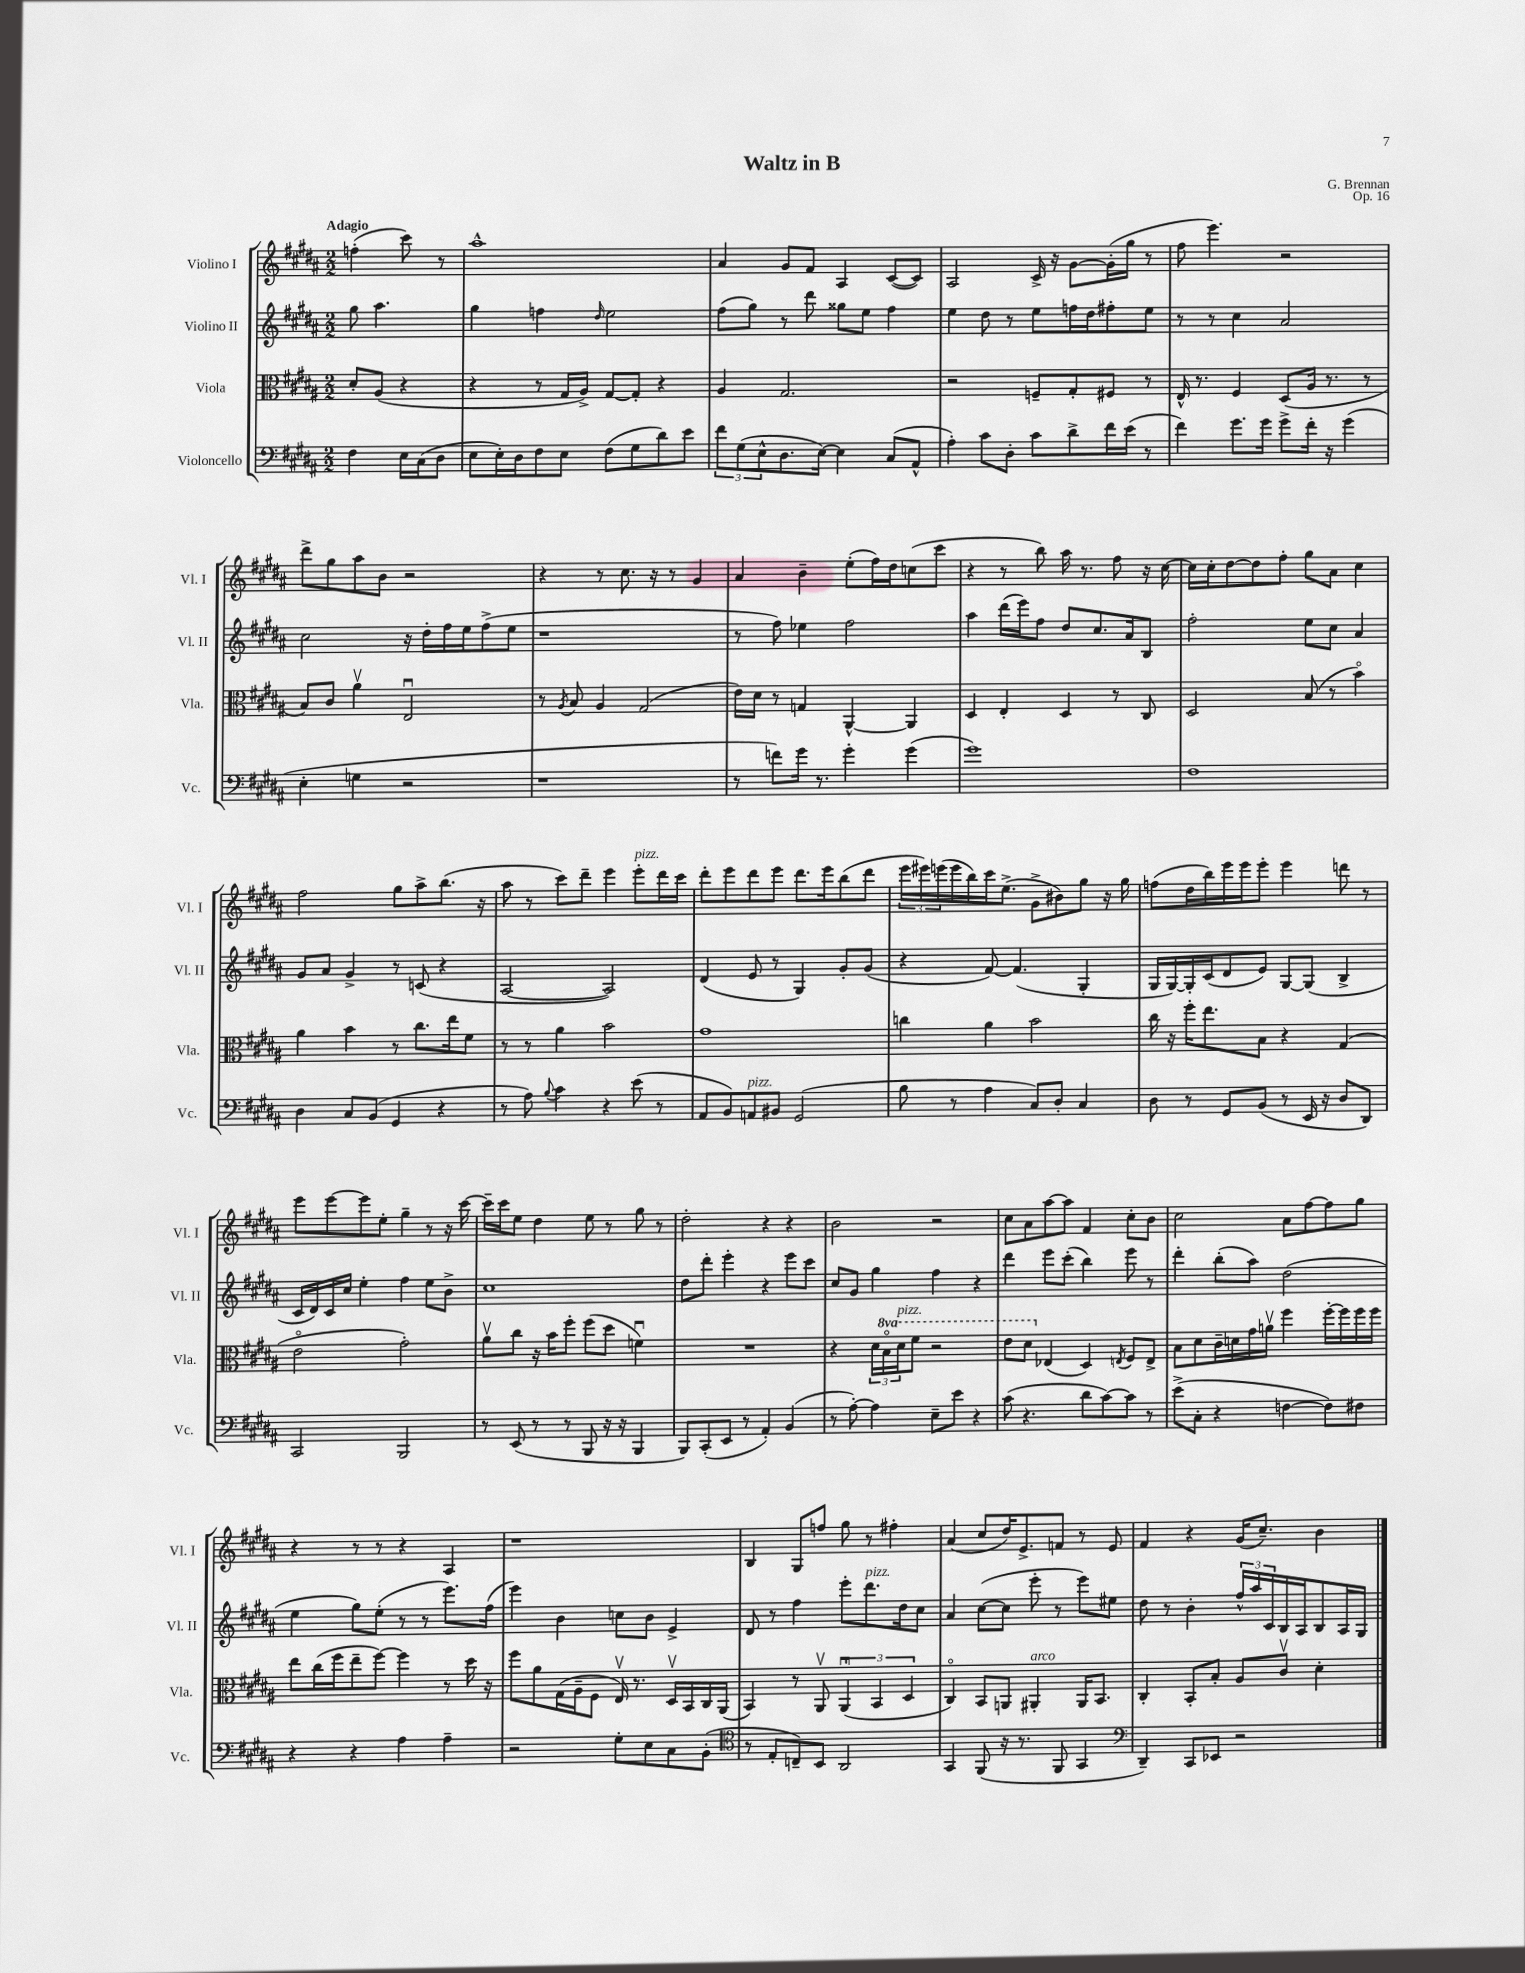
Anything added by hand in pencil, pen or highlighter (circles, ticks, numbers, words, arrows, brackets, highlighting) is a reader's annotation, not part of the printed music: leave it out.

**kern	**kern	**kern	**kern
*staff4	*staff3	*staff2	*staff1
*clefF4	*clefC3	*clefG2	*clefG2
*k[f#c#g#d#a#]	*k[f#c#g#d#a#]	*k[f#c#g#d#a#]	*k[f#c#g#d#a#]
*M2/2	*M2/2	*M2/2	*M2/2
4F#	8d#'	8gg#	(4ff'
.	(8A#	4.aa#	.
16E	4r	.	8ccc#)
(16C#	.	.	.
8D#	.	.	8r
=	=	=	=
8E	4r	4gg#	1aa#^^
16E')	.	.	.
16D#	.	.	.
8F#	8r	4ff	.
8E	16G#	.	.
.	16A#^)	.	.
.	.	16qqdd#	.
(8F#	[8G#	2ee	.
8G#	8G#']	.	.
8d#)	4r	.	.
8e	.	.	.
=	=	=	=
12f#	4A#	(8ff#	4a#
(12G#	.	.	.
.	.	8gg#)	.
12E^^	.	.	.
8.D#	2.G#	8r	8g#
.	.	8ddd#	8f#
[16E)	.	.	.
4E]	.	8gg##	4A#
.	.	8ee	.
(8C#	.	4ff#	([8c#
8AA#^^	.	.	8c#])
=	=	=	=
4A#')	2r	4ee	2A#
8c#	.	8dd#	.
8D#'	.	8r	.
8c#	8F~	8ee	16c#^
.	.	.	16r
8d#^	8G#'	16ff	[8g#
.	.	16dd#	.
16f#	8F#	8ff#'	(16g#']
(16e	.	.	16gg#
8r	8r	8ee	8r
=	=	=	=
4f#)	16E^^	8r	8ff#
.	8.r	.	.
.	.	8r	4.eee)
8.g#	4F#	4cc#	.
16g#	.	.	.
8g#^	(8D#	2a#	2r
16f#'	16A#	.	.
16r	8.r	.	.
(4g#	.	.	.
.	8r	.	.
=	=	=	=
4E'	8B)	2cc#	8ddd#^
.	8c#	.	8gg#
4G	4a#v	.	8aa#
.	.	.	8b
2r	2Eu	16r	2r
.	.	16dd#'	.
.	.	16ff#	.
.	.	16ee	.
.	.	(8ff#^	.
.	.	8ee	.
=	=	=	=
1r	8r	1r	4r
.	8qA#	.	.
.	8B	.	.
.	4A#	.	8r
.	.	.	8.cc#
.	(2G#	.	.
.	.	.	16r
.	.	.	8r
.	.	.	4g#
=	=	=	=
8r	16e)	8r	4a#
.	16d#	.	.
8f)	8r	8ff#)	.
16g#	4G	4ee-	4b~
8.r	.	.	.
4g#'	[4AA#^^	2ff#	(8ee'
.	.	.	16ff#)
.	.	.	16dd#
(4g#	4AA#]	.	(8cc
.	.	.	8ccc#
=	=	=	=
1g#)	4D#	4aa#	4r
.	4E'	(16ddd#	8r
.	.	16eee)	.
.	.	8ff#	8bb)
.	4D#	8dd#	16aa#
.	.	.	8.r
.	.	8.cc#	.
.	8r	.	8ff#
.	.	16a#	.
.	8C#	8B	16r
.	.	.	[16cc#
=	=	=	=
1F#	2D#	2ff#'	16cc#]
.	.	.	16cc#'
.	.	.	[8dd#
.	.	.	8dd#]
.	.	.	8ff#'
.	(8B	8ee	8gg#
.	8r	8cc#	8a#
.	4bo)	4a#	4cc#
=	=	=	=
4D#	4a#	8g#	2ff#
.	.	8a#	.
8C#	4b	4g#^	.
(8BB	.	.	.
4GG#	8r	8r	8gg#
.	8.cc#	(8c	8aa#^
4r	.	4r	(8.bb
.	16ee	.	.
.	8f#	.	.
.	.	.	16r
=	=	=	=
8r	8r	[2A#	8aa#
8A#)	8r	.	8r
8qqB	.	.	.
4c#	4a#	.	8ccc#)
.	.	.	8ddd#~
4r	2b	2A#])	4eee
(8e	.	.	8eee'
8r	.	.	16ddd#
.	.	.	16ccc#
=	=	=	=
8AA#	1g#	(4d#	8ddd#'
8BB)	.	.	8eee
8AA	.	8e	8ddd#
8BB#	.	8r	8eee
(2GG#	.	4G#)	8.ddd#
.	.	.	16eee
.	.	8g#'	(8bb
.	.	(8g#	8ddd#
=	=	=	=
8B	4cc	4r	24eee
.	.	.	24eee#)
.	.	.	(24eee
8r	.	.	16eee
.	.	.	16bb)
4A#	4a#	[8f#)	16ccc#
.	.	.	(8.ee^
.	.	(4.f#]	.
8C#)	2b	.	8g#^
8D#'	.	.	8b#)
4C#	.	4G#'	8gg#
.	.	.	16r
.	.	.	16gg#
=	=	=	=
8D#	16cc#	16G#	(8ff
.	16r	[16G#)	.
8r	16ff#'	16G#']	16dd#
.	8.ee	(16c#	16bb)
8GG#	.	8d#	16eee
.	.	.	16eee
(8BB	8B	8e)	8eee'
8r	4r	[8G#	4eee
16EE	.	(8G#]	.
16r	.	.	.
8D#	(4G#	4B^	8ddd
8DD#)	.	.	8r
=	=	=	=
2CC#	2eo	16c#	8eee
.	.	16d#)	.
.	.	16c#	[8eee
.	.	16cc#	.
.	.	4ee'	8eee]
.	.	.	8ee'
2BBB	2g#')	4ff#	4gg#~
.	.	8ee	8r
.	.	8b^	16r
.	.	.	[16ccc#
=	=	=	=
8r	8a#v	1cc#	16ccc#~]
.	.	.	16ccc#
(8EE	8cc#	.	8ee
8r	16r	.	4dd#
.	16b	.	.
8r	8ff#'	.	.
8BBB	(8ff#	.	8ee
16r	8dd#	.	8r
16r	.	.	.
4BBB	4fu)	.	8gg#
.	.	.	8r
=	=	=	=
8BBB)	1r	8dd#	2dd#'
(8CC#'	.	8ddd#'	.
8EE	.	4eee'	.
8r	.	.	.
4AA#')	.	4r	4r
(4BB	.	8eee	4r
.	.	8ccc#	.
=	=	=	=
8r	4r	8cc#	2b
[8A#')	.	8g#	.
4A#]	24d#	4gg#	.
.	24bo	.	.
.	24dd#	.	.
.	8ff#	.	.
8E~	2r	4ff#	2r
8e	.	.	.
4r	.	4r	.
=	=	=	=
(8c#	8ee	4ddd#	8cc#
4.r	8dd#	.	8a#
.	(4E-	8eee	[8aa#
.	.	(8ccc#'	8aa#]
8d#	4D#)	4bb)	4f#
[8c#)	.	.	.
.	8qE	.	.
8c#]	8F#	8eee	8cc#'
8r	8E^	8r	8b
=	=	=	=
(8e^	8B	4ddd#'	2cc#
8C#'	8d#	.	.
4r	16c#~	(8bb'	.
.	16d	.	.
.	16g#	8aa#)	.
.	16av	.	.
[4F	4ff#	(2dd#	8a#
.	.	.	[8ff#
8F])	[16ff#'	.	8ff#]
.	16ff#]	.	.
8F#	16ff#	.	8gg#
.	16ff#	.	.
=	=	=	=
4r	8ee	4ee	4r
.	(16cc#	.	.
.	16ff#	.	.
4r	8ee~	8gg#)	8r
.	[8ff#)	(8ee'	8r
4A#	4ff#]	8r	4r
.	.	8r	.
4A#~	8r	8.eee)	4A#
.	16dd#	.	.
.	16r	(16ff#	.
=	=	=	=
2r	8ff#	4eee)	1r
.	8a#	.	.
.	(16G#	4b	.
.	16A#~	.	.
.	8F#	.	.
8G#'	16Ev)	8cc	.
.	8.r	.	.
8E	.	8b	.
8C#	16D#v	4e^	.
.	16BB	.	.
(8BB'	16C#	.	.
.	(16AA#	.	.
=	=	=	=
*clefC4	*	*	*
8r	4BB)	8d#	4B
8E'	.	8r	.
8C~)	8r	4ff#	8G#
8BB	8AA#v	.	8ff
2AA#	(6AA#u	8eee'	8gg#
.	.	8.ddd#	8r
.	6BB	.	.
.	.	.	4ff#'
.	.	16dd#	.
.	6D#	.	.
.	.	8cc#	.
=	=	=	=
4GG#	4C#o)	4a#	(4a#
(8FF#	8BB	([8cc#	8cc#
16r	8AA	8cc#]	16dd#)
8.r	.	.	8.e^
.	4AA#'	8eee'	.
8FF#	.	8r	8f
4GG#	16AA#	8eee)	8r
.	8.BB	.	.
.	.	8ee#	8e
=	=	=	=
*clefF4	*	*	*
4DD#~)	4C#'	8dd#	4f#
.	.	8r	.
8CC#	8BB'	4b'	4r
8EE-	8B'	.	.
2r	8A#	24ff#^^	(16g#
.	.	24aa#	.
.	.	.	8.cc#~)
.	.	24c#	.
.	8c#v	16B	.
.	.	16A#	.
.	4d#'	8B	4b
.	.	16A#	.
.	.	16G#	.
==	==	==	==
*-	*-	*-	*-
